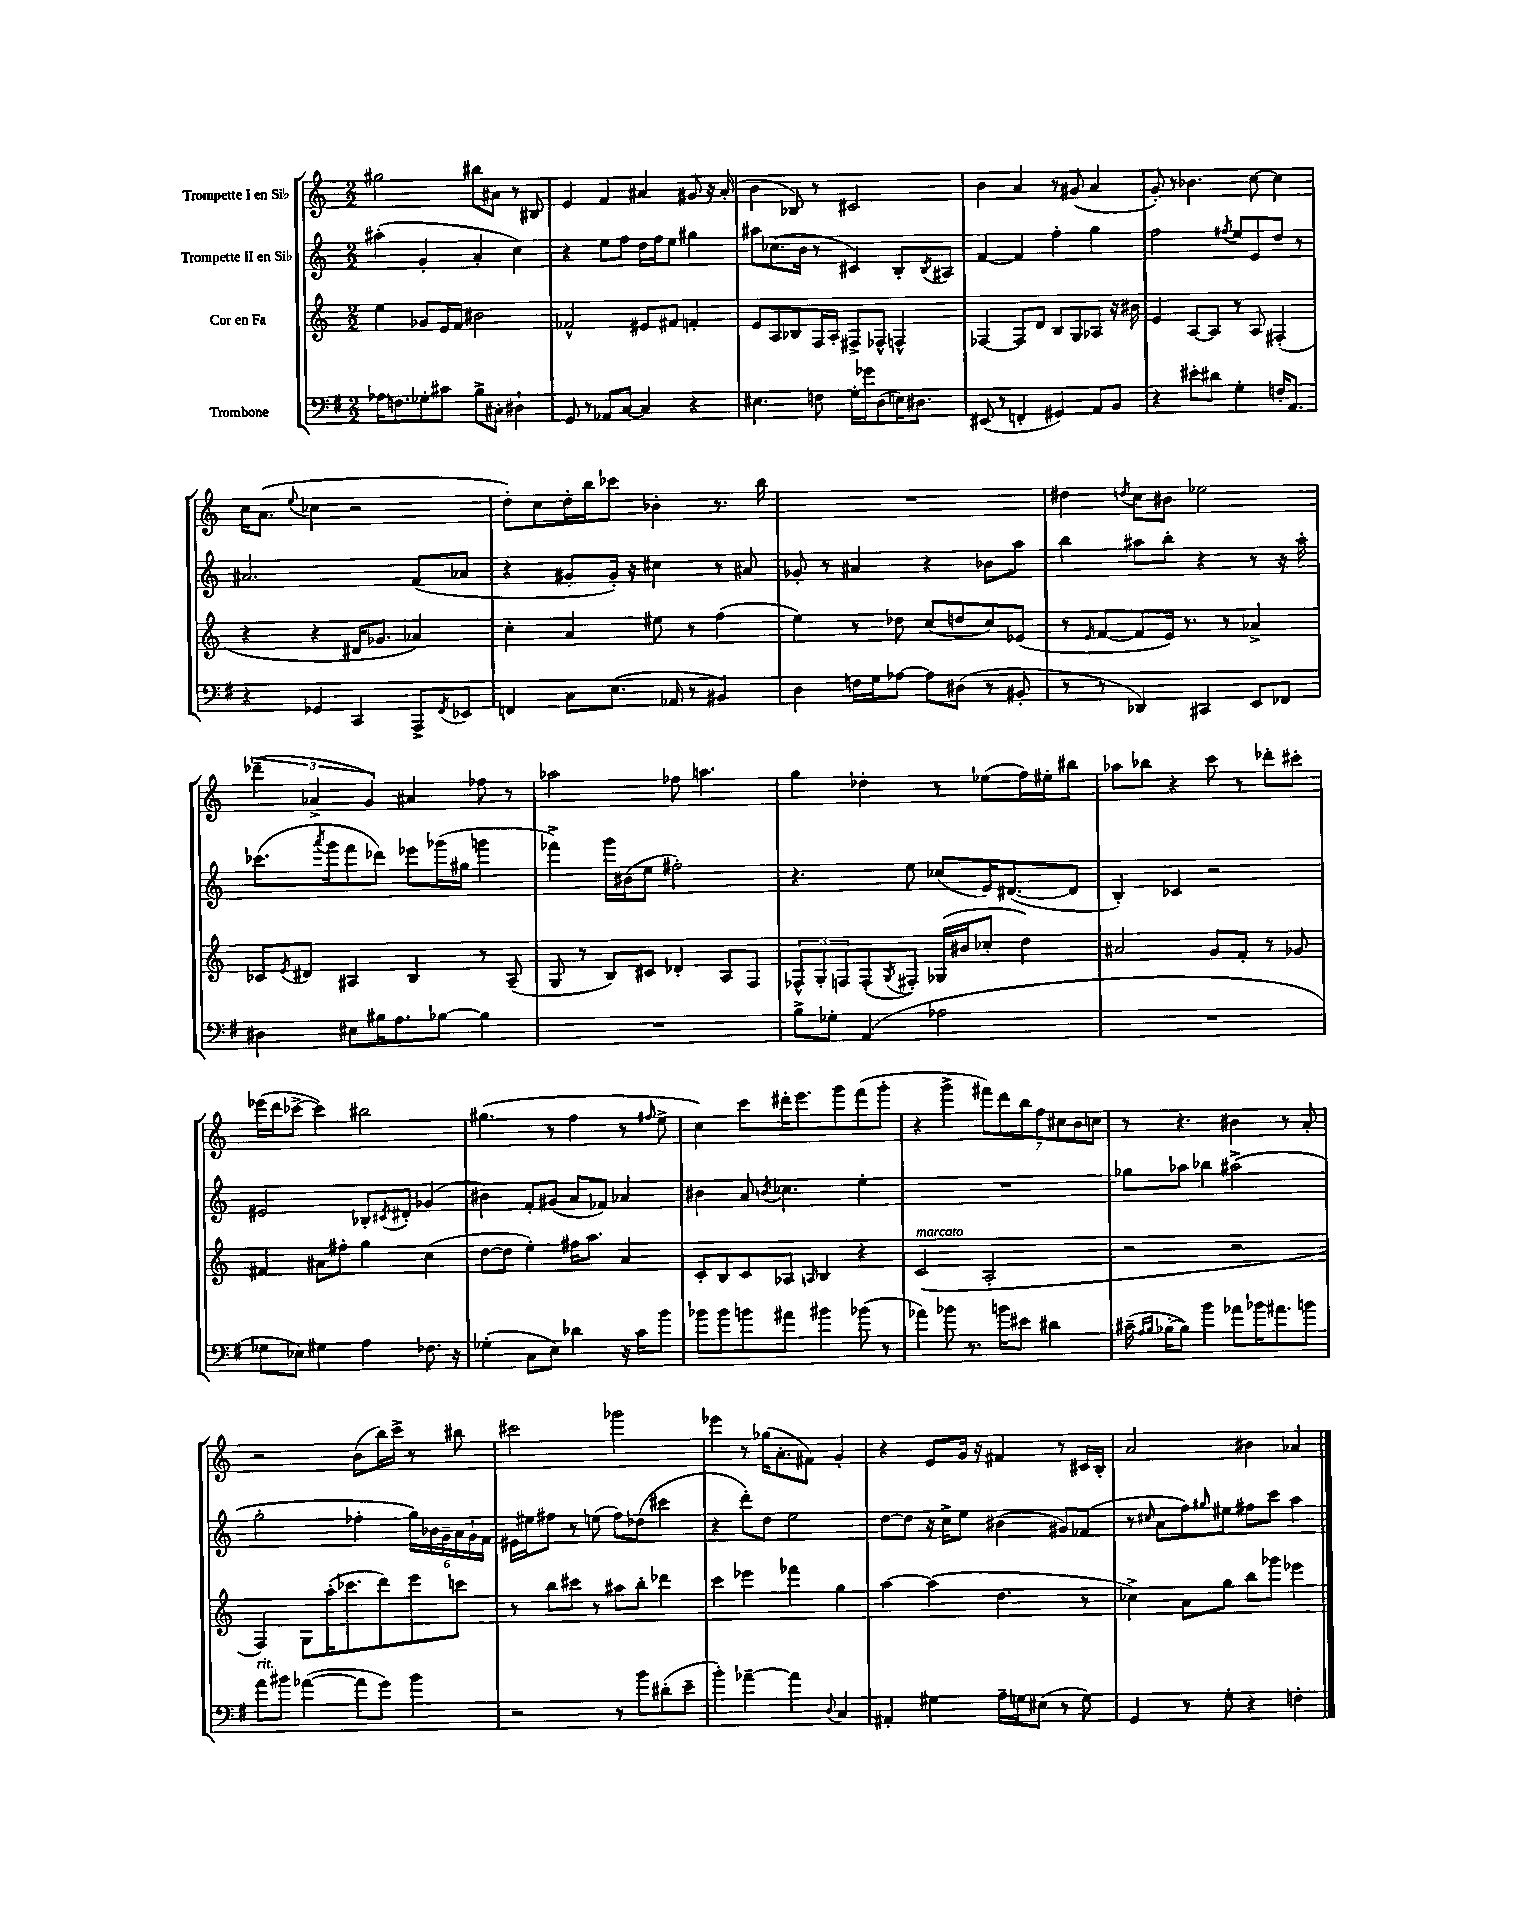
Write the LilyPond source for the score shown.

<<
\new StaffGroup <<
\new Staff = "s0" \with { instrumentName = "Trompette I en Sib" } {
    \clef treble \key c \major \numericTimeSignature \time 2/2
    gis''2 bis''8 ais'8 r8 bis8 |
    e'4 f'4 ais'4 gis'8 r16 ais'16-.( |
    b'4 bes8) r8 cis'2 |
    b'4 a'4 r8 gis'8( a'4 |
    g'8-.) r8 bes'4. c''8~ c''4 |
    c''16 a'8.( \appoggiatura { e''8 } ces''4 r2 |
    d''8-.) c''8 d''16-. b''16 ces'''8 bes'4-. r8. b''16 |
    R1 |
    dis''4 \acciaccatura { d''8 } c''8 bis'8 ees''2 |
    \tuplet 3/2 { des'''4--( aes'4-> g'4) } ais'4 fes''8 r8 |
    aes''2 fes''8 a''4. |
    g''4 des''4-. r8 ees''8( f''16) eis''16-. bis''8 |
    aes''8 bes''8 r4 c'''8 r8 des'''8-. cis'''8-. |
    ees'''16( d'''16 ces'''8~-> ces'''4) bis''2 |
    gis''4.( r8 f''4 r8 \grace { fis''16 } e''8-> |
    c''4) c'''8 dis'''16-. e'''8. g'''8 f'''8( g'''8-. |
    r4 g'''4-> \tuplet 7/4 { fis'''8) d'''8 b''8 f''8 cis''8 b'8 c''8 } |
    r8 r4. bis'4 r8 a'8-. |
    r2 b'8( b''16) c'''16-> r8 bis''8 |
    cis'''2 ges'''2 |
    ees'''4 r8 ges''16( a'8.-. fis'8) g'4-. |
    r4 e'8 g'16 r16 fis'4 r8 cis'16 b16-. |
    a'2 bis'4 aes'4 \bar "|." |
}
\new Staff = "s1" \with { instrumentName = "Trompette II en Sib" } {
    \clef treble \key c \major \numericTimeSignature \time 2/2
    ais''4-.( g'4-. a'4-. c''4) |
    r4 e''8 f''8 d''16 f''16 e''8 gis''4 |
    ais''8 ces''8.( b'16 r8 cis'4) b8-. \acciaccatura { b8 } ais8 |
    f'4~ f'4 f''4-. g''4 |
    f''2 \acciaccatura { fis''8 } e''8 e'8 d''8 r8 |
    ais'2. f'8( aes'8 |
    r4 gis'8-. gis'16-.) r16 cis''4 r8 ais'8 |
    ges'8-. r8 ais'4 r4 bes'8 a''8 |
    b''4 ais''8 b''8-. r4 r8 r16 ais''16-. |
    ces'''8.( \acciaccatura { a'''8 } g'''16 f'''8 des'''8) ees'''8 ges'''16( gis''16 g'''4 |
    fes'''4->) g'''16 bis'16( e''8 fis''2-.) |
    r4. e''8 ces''8( e'16) dis'8.~( dis'8 |
    b4-.) ces'4 r2 |
    eis'2 bes8-. \acciaccatura { cis'8 } dis'8-. ges'4( |
    bis'4) f'8-. gis'8( a'8 fes'8) aes'4 |
    bis'4 a'8 \acciaccatura { b'8 } ces''4. e''4-. |
    R1 |
    ges''8 aes''8 bes''4 ais''2->( |
    g''2-. fes''4-. \tuplet 6/4 { g''16) bes'16 g'16-- a'16 g'16-! f'16 } |
    eis'16 eis''16 fis''8 r8 e''8( fis''8) des''8( cis'''4 |
    r4 d'''8-.) d''8 e''2 |
    d''8~ d''8 r16 c''16-> e''8 bis'4( gis'8) fes'8( |
    r8 \grace { cis''16 } a'8 f''8) \grace { gis''16 } eis''8 fis''8 c'''8 a''4 \bar "|." |
}
\new Staff = "s2" \with { instrumentName = "Cor en Fa" } {
    \clef treble \key c \major \numericTimeSignature \time 2/2
    e''4 ges'8 e'16 f'16 bis'2 |
    fes'2-^ eis'8 fis'8 f'4-. |
    e'8 a8 bes8 f16 a16-. fis8-> fes8-^ f4-^ |
    fes4~ fes8 d'8 b8 g8 aes8 r16 bis'16 |
    e'4 a8~ a8 r8 a8 fis4-.( |
    r4 r4 dis'16 ges'8. aes'4) |
    c''4-. a'4 eis''8 r8 f''4( |
    e''4) r8 des''8 c''8( d''8 c''8) ees'8( |
    r8 \grace { e'16 } f'8~ f'8 e'16) r8. r8 aes'4-> |
    ces'8 \acciaccatura { e'8 } dis'8 ais4 b4 r8 ais8--( |
    g8 r8 b8) cis'8 des'4-. a8 f8 |
    \tuplet 3/2 { fes8-^ g8-. f8 } f8-.( \acciaccatura { g8 } fis8-.) ges16( bis'16 ces''8-. d''4) |
    ais'2 g'8 f'8-. r8 ges'8 |
    fis'4 ais'8 fis''8-. g''4 c''4( |
    d''8~ d''8 e''4-.) fis''16 a''8. a'4 |
    c'8-. b8 c'8 aes8 \grace { a16 } b4 r4 |
    c'2^\markup { \italic "marcato" }( a2-. |
    r2 r2 |
    f4) g8 a''16-.( ces'''8. d'''8) e'''8 c'''8 |
    r8 b''8 cis'''8 r8 ais''8 b''8-. des'''4 |
    c'''4 ees'''4 fes'''4 g''4 |
    a''4~ a''4( d''4. r8 |
    ces''4->) a'8 g''8 b''8 ges'''8 ees'''4 \bar "|." |
}
\new Staff = "s3" \with { instrumentName = "Trombone" } {
    \clef bass \key g \major \numericTimeSignature \time 2/2
    aes16 f8. ges8-. cis'8 b8-> cis8-. dis4-! |
    g,8 r8 aes,8 c8~ c4 r4 |
    eis4. f8 g16-. ges'16 d8( e16) dis8. |
    eis,8( r8 f,4-. gis,4) a,8 b,8 |
    r4 eis'8-. dis'8 g4-. f16-. a,8. |
    r4 ges,4 c,4 a,,8-> \acciaccatura { fis,8 } ees,8 |
    f,4 c8 e8.( aes,16 r8 bis,4) |
    d4 f16 g16 aes8~ aes8 dis8( r8 bis,8-. |
    r8 r8 des,4) cis,4 e,8 fes,8 |
    dis4 eis8 bis16 a8. bes8~ bes4 |
    R1 |
    b8-> ges8-. a,4( aes2 |
    R1 |
    ges8 ees8) gis4 a4 fes8. r16 |
    ges4-.( c8 e8) des'4 r16 c'16 b'8 |
    bes'8 bes'8 b'8 ais'8 bis'4 bes'8( r8 |
    aes'4) bes'8 r8. b'16 eis'8 dis'4 |
    cis'16--( \grace { a16 b16 } bes16~-. bes8) b'4 aes'8 bes'16 ais'8. b'8 |
    a'8^\markup { \italic "rit." } bis'8 aes'4~( aes'8 g'8) bis'4 |
    r2 r8 b'8 dis'8-.( e'8-- |
    b'4-.) aes'4~-- aes'4 \appoggiatura { d8 } c4 |
    ais,4-. gis4 a16-- g16 eis8( r8 g8) |
    g,4 r8 g8-. r4 f4-. \bar "|." |
}
>>
>>
\layout { \context { \Score \remove "Bar_number_engraver" } }
